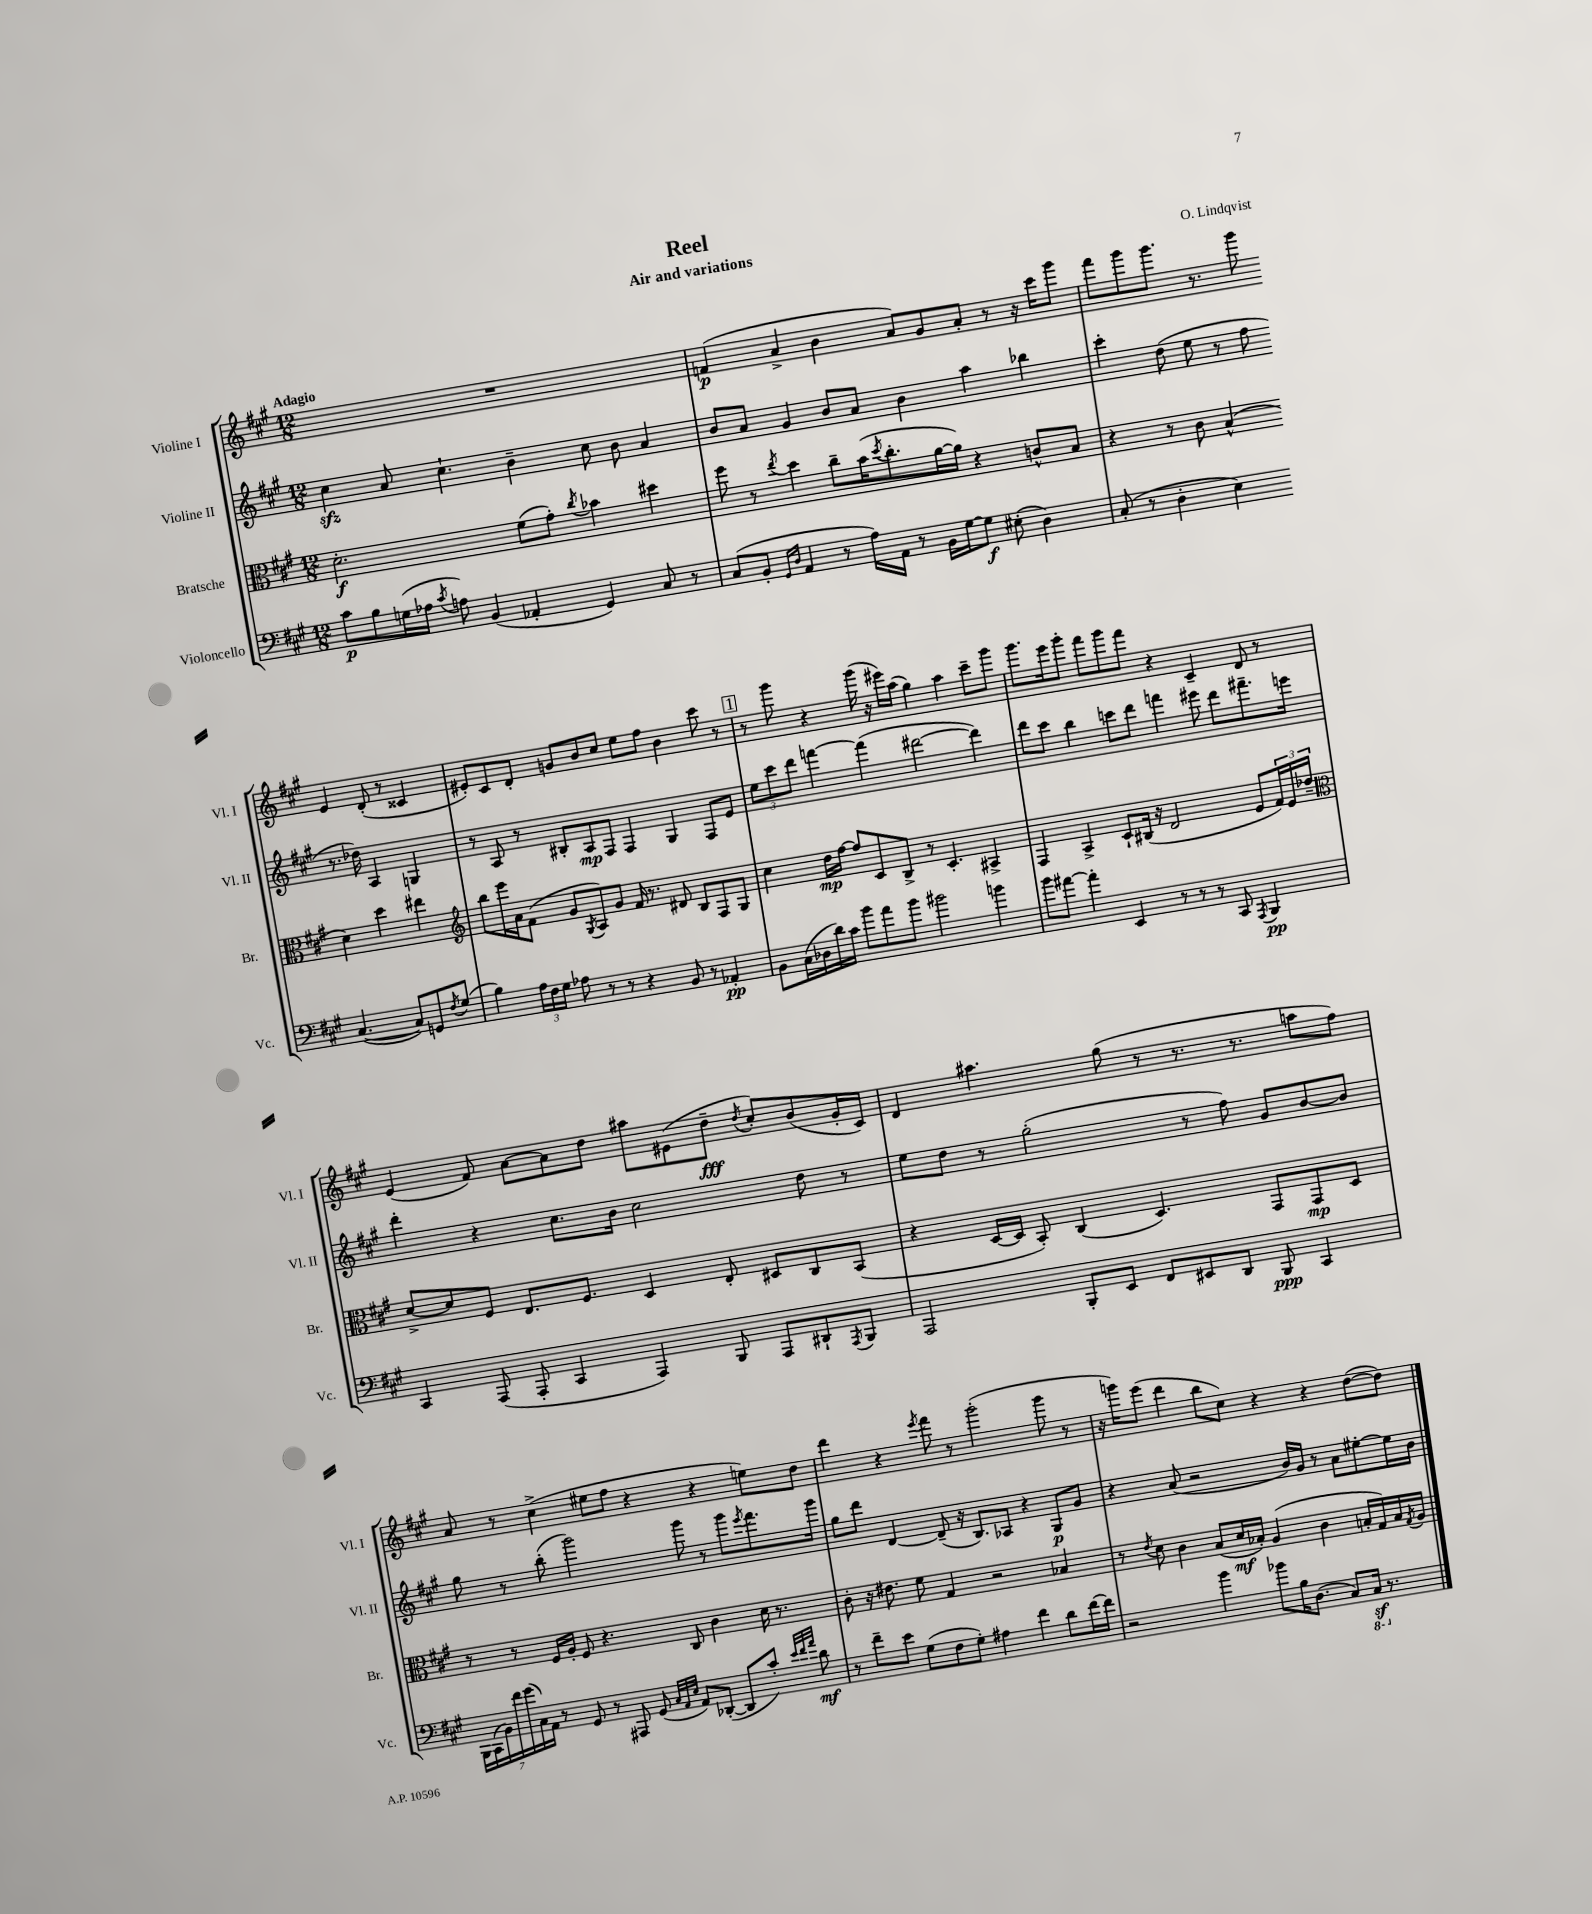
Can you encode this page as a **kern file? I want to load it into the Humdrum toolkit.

**kern	**dynam	**kern	**dynam	**kern	**dynam	**kern	**dynam
*part4	*part4	*part3	*part3	*part2	*part2	*part1	*part1
*staff4	*staff4	*staff3	*staff3	*staff2	*staff2	*staff1	*staff1
*I"Violoncello	*	*I"Bratsche	*	*I"Violine II	*	*I"Violine I	*
*I'Vc.	*	*I'Br.	*	*I'Vl. II	*	*I'Vl. I	*
*clefF4	*	*clefC3	*	*clefG2	*	*clefG2	*
*k[f#c#g#]	*	*k[f#c#g#]	*	*k[f#c#g#]	*	*k[f#c#g#]	*
*M12/8	*	*M12/8	*	*M12/8	*	*M12/8	*
=1	=1	=1	=1	=1	=1	=1	=1
!	!	!	!	!	!	!LO:TX:a:B:t=Adagio	!
8c#\L	p	2.d'\	f	4cc#zz\	.	1.r	.
8B\	.	.	.	.	.	.	.
(16Gn\L	.	.	.	8a/	.	.	.
16A-X\JJ	.	.	.	.	.	.	.
8qc#/	.	.	.	.	.	.	.
8An\)	.	.	.	4.cc#`\	.	.	.
(4BB/	.	.	.	.	.	.	.
4AA-X'/	.	(8f#\L	.	4b~\	.	.	.
.	.	8g#'\J)	.	.	.	.	.
.	.	8qcc#/	.	.	.	.	.
4GG#/)	.	4b-X\	.	8cc#\	.	.	.
.	.	.	.	8b\	.	.	.
8C#/	.	4dd#X\	.	4a/	.	.	.
8r	.	.	.	.	.	.	.
=2	=2	=2	=2	=2	=2	=2	=2
(8C#/L	.	8ff#\	.	8b/L	.	(4fn/	p
8BB'/J	.	8r	.	8a/J	.	.	.
16qqGG#/LL	.	.	.	.	.	.	.
16qqD/JJ	.	8qee/	.	.	.	.	.
4AA/	.	4dd\	.	4g#/	.	4a^/	.
8r	.	8cc#~\L	.	8b/L	.	4b\	.
16A\LL)	.	(16b\K	.	8a/J	.	.	.
.	.	8qdd/	.	.	.	.	.
16AA\JJ	.	8.cc#'\	.	.	.	.	.
8r	.	.	.	4b\	.	8a/L)	.
16BB\LL	.	[16a\L	.	.	.	8g#/	.
[16G#\J	.	16a\JJ])	.	.	.	.	.
8G#\J]	f	4r	.	4aa\	.	8a'/J	.
(8E#X'\	.	.	.	.	.	8r	.
4D\)	.	8cn^^/L	.	4bb-X\	.	16r	.
.	.	.	.	.	.	16ccc#\KL	.
.	.	8B/J	.	.	.	8ggg#\J	.
=3	=3	=3	=3	=3	=3	=3	=3
(8C#'/	.	4r	.	4ccc#'\	.	8fff#\L	.
8r	.	.	.	.	.	8ggg#\	.
4D'\	.	8r	.	(8dd\	.	8.ggg#\J	.
.	.	8c#\	.	8ee\	.	.	.
.	.	.	.	.	.	8.r	.
4E\)	.	(4B^^/	.	8r	.	.	.
.	.	.	.	8ff#\	.	8ggg#\	.
([4.C#/	.	4d\)	.	8.r	.	4e/	.
.	.	.	.	16dd-X\)	.	.	.
.	.	4dd\	.	4A/	.	(8d'/	.
8C#/L])	.	.	.	.	.	8r	.
8GGn/	.	4ee#X\	.	4Gn/	.	4c##X/	.
8qF#/	.	.	.	.	.	.	.
(8G#/J	.	.	.	.	.	.	.
!!LO:LB:g=z
=4	=4	=4	=4	=4	=4	=4	=4
*	*	*clefG2	*	*	*	*	*
4B\)	.	8bb\L	.	8r	.	8e#X'/L)	.
.	.	16eee\L	.	8A/	.	8c#/	.
.	.	16a\J	.	.	.	.	.
24A\LL	.	(8f#\J	.	8r	.	8d'/J	.
24F#\	.	.	.	.	.	.	.
24G#\JJ	.	.	.	.	.	.	.
8A-X\	.	8g#/L	.	8B#X'/L	.	8gn/L	.
.	.	8qG#/	.	.	.	.	.
8r	.	8A/)	.	8A/	mp	8b/	.
8r	.	8g#/J	.	8F#/J	.	8cc#/J	.
4r	.	16f#/	.	4F#/	.	8ee\L	.
.	.	8.r	.	.	.	.	.
.	.	.	.	.	.	8ff#\J	.
8BB/	.	8d#X/	.	4G#/	.	4b\	.
8r	.	8B/L	.	.	.	.	.
4AA-X'/	pp	8F#/	.	8F#/L	.	8ccc#\	.
.	.	8G#/J	.	8e/J	.	8r	.
!!LO:REH:place=s1:t=1
=5	=5	=5	=5	=5	=5	=5	=5
8BB\L	.	4cc#\	.	12ee\L	.	8r	.
.	.	.	.	12ccc#\	.	.	.
(16C#\L	.	.	.	.	.	8ggg#\	.
.	.	.	.	12ddd\J	.	.	.
16D-X\	.	.	.	.	.	.	.
16d\)	.	16dd\LL	mp	[4fffn\	.	4r	.
16c#\JJ	.	[16ff#\JJ	.	.	.	.	.
8b\L	.	8ff#/L]	.	.	.	.	.
8a\	.	8c#/	.	(4fff\]	.	(16ggg#\	.
.	.	.	.	.	.	16r	.
8b\J	.	8B^/J	.	.	.	16eee#X\LL)	.
.	.	.	.	.	.	(16aa\JJ	.
2b#X\	.	8r	.	[2ddd#X\	.	4gg#\)	.
.	.	4.c#'/	.	.	.	.	.
.	.	.	.	.	.	4aa\	.
4bn\	.	4A#X^/	.	4ddd#\])	.	8ccc#~\L	.
.	.	.	.	.	.	8ggg#\J	.
=6	=6	=6	=6	=6	=6	=6	=6
8b\L	.	4F#/	.	8ddd\L	.	8.ggg#\L	.
[8a#X\J	.	.	.	8ccc#\J	.	.	.
.	.	.	.	.	.	16eee\k	.
4a#'\]	.	4A^/	.	4bb\	.	8ggg#'\J	.
.	.	.	.	.	.	8fff#\L	.
4EE/	.	8c#`/L	.	8cccn\L	.	8ggg#\	.
.	.	(16B#X/Jk	.	8ddd\J	.	8fff#\J	.
.	.	16r	.	.	.	.	.
8r	.	2d/	.	4fffn\	.	4r	.
8r	.	.	.	.	.	.	.
8r	.	.	.	8eee#X\	.	4c#~/	.
8CC#/	.	.	.	8ddd\L	.	.	.
8qAAA/	.	.	.	.	.	.	.
4BBB/	pp	8e/L	.	8.fff#X~\	.	8d/	.
.	.	24f#/L)	.	.	.	8r	.
.	.	24e/	.	.	.	.	.
.	.	.	.	16eeen\Jk	.	.	.
.	.	24dd-X~/JJ	.	.	.	.	.
!!LO:LB:g=z
=7	=7	=7	=7	=7	=7	=7	=7
*	*	*clefC3	*	*	*	*	*
4CC#/	.	[8d^/L	.	4ddd'\	.	(4e/	.
.	.	8d/]	.	.	.	.	.
(8AAA/	.	8F#/J	.	4r	.	8f#/)	.
8AAA'/	.	8.E/L	.	.	.	[8a\L	.
4CC#/	.	.	.	8.cc#\L	.	8a\]	.
.	.	8.F#/J	.	.	.	.	.
.	.	.	.	.	.	8dd\J	.
.	.	.	.	16b\Jk	.	.	.
4AAA/)	.	4D/	.	2cc#\	.	8aa#X\L	.
.	.	.	.	.	.	(8e#X\	.
8BBB/	.	8E'/	.	.	.	8dd~\J	fff
.	.	.	.	.	.	8qdd/	.
8AAA/L	.	8D#X/L	.	.	.	8cc#'/L)	.
8DD#X`/	.	8C#/	.	8dd\	.	(8b/	.
8qAAA/	.	.	.	.	.	.	.
8BBB/J	.	(8BB/J	.	8r	.	16g#'/L	.
.	.	.	.	.	.	16c#/JJ)	.
=8	=8	=8	=8	=8	=8	=8	=8
2AAA/	.	4r	.	8ee\L	.	4d/	.
.	.	.	.	8dd\J	.	.	.
.	.	[16D/LL	.	8r	.	4.aa#X\	.
.	.	16D/JJ]	.	.	.	.	.
.	.	8BB'/)	.	(2gg#'\	.	.	.
8BBB'/L	.	(4C#/	.	.	.	.	.
8EE/J	.	.	.	.	.	(8gg#\	.
8FF#/L	.	4.D/)	.	.	.	8r	.
8EE#X/	.	.	.	8r	.	8.r	.
8DD/J	.	.	.	8ff#\)	.	.	.
.	.	.	.	.	.	8.r	.
8BBB/	ppp	8GG#/L	.	8g#/L	.	.	.
4CC#/	.	8GG#/	mp	[8b/	.	8aan\L	.
.	.	8D/J	.	8b/J]	.	8ff#\J)	.
!!LO:LB:g=z
=9	=9	=9	=9	=9	=9	=9	=9
28BBB\LL	.	8r	.	8gg#\	.	8a/	.
(28CC#\	.	.	.	.	.	.	.
28BB\)	.	.	.	.	.	.	.
28f#\	.	.	.	.	.	.	.
.	.	8r	.	8r	.	8r	.
(28g#\	.	.	.	.	.	.	.
28C#\)	.	.	.	.	.	.	.
28AA\JJ	.	.	.	.	.	.	.
8r	.	16F#/LL	.	(8bb'\	.	(4cc#^\	.
.	.	16A'/JJ	.	.	.	.	.
8GG#/	.	8F#/	.	2ggg#\)	.	.	.
8r	.	4.r	.	.	.	8ee#X\L	.
8AAA#X/	.	.	.	.	.	8ff#\J	.
(8GG#/	.	.	.	.	.	4r	.
32qqC#/LLL	.	.	.	.	.	.	.
32qqAA/	.	.	.	.	.	.	.
32qqE/JJJ	.	.	.	.	.	.	.
8AA/L)	.	8C#/	.	8ggg#\	.	.	.
([8DD-X'/J	.	4c#\	.	8r	.	4r	.
8DD-/L]	.	.	.	8ggg#\L	.	.	.
.	.	.	.	8qeee/	.	.	.
8c#'/J)	.	16d\	.	8.fff#\	.	8een\L)	.
.	.	8.r	.	.	.	.	.
32qqe/LLL	.	.	.	.	.	.	.
32qqf#/	.	.	.	.	.	.	.
32qqa/JJJ	.	.	.	.	.	.	.
8d\	mf	.	.	.	.	8dd\J	.
.	.	.	.	16ggg#\Jk	.	.	.
=10	=10	=10	=10	=10	=10	=10	=10
8r	.	8c#'\	.	8gg#\L	.	4ddd\	.
8f#~\L	.	16r	.	8ddd\J	.	.	.
.	.	8.e#X\	.	.	.	.	.
8e\J	.	.	.	[4d/	.	4r	.
(8G#\L	.	8f#\	.	.	.	.	.
.	.	.	.	.	.	8qeee/	.
8F#\	.	4G#/	.	(8d~/]	.	8fff#\	.
8G#'\J)	.	.	.	16r	.	8r	.
.	.	.	.	8.B/L)	.	.	.
4A#X\	.	2r	.	.	.	(2ggg#'\	.
.	.	.	.	8A-X/J	.	.	.
4f#\	.	.	.	4r	.	.	.
8d\L	.	4B-X/	.	8G#/L	p	8ggg#\	.
[16f#\L	.	.	.	8g#/J	.	8r	.
16f#\JJ]	.	.	.	.	.	.	.
=11	=11	=11	=11	=11	=11	=11	=11
2r	.	8r	.	4r	.	16r	.
.	.	.	.	.	.	16gggn\KL)	.
.	.	8qe/	.	.	.	.	.
.	.	8d\	.	.	.	(8eee\J	.
.	.	4c#\	.	(8a/	.	4ddd\	.
.	.	.	.	2r	.	.	.
4b\	.	(8B/L	.	.	.	8bb\L	.
.	.	16d/L	mf	.	.	8cc#\J)	.
.	.	16B-X'/JJ)	.	.	.	.	.
8b-X\L	.	(4A/	.	.	.	4r	.
16B\K	.	.	.	16b/LL)	.	.	.
(8.D\J	.	.	.	16g#/JJ	.	.	.
.	.	4c#\	.	8r	.	4r	.
8C#/L)	.	.	.	8a\L	.	.	.
*8ba	*	*	*	*	*	*	*
16CC#z/Jk	.	16Bn'/LL	.	[8ee#X'\	.	([8dd\L	.
*X8ba	*	*	*	*	*	*	*
8.r	.	16G#/)	.	.	.	.	.
.	.	16B/	.	16ee#\L]	.	8dd\J])	.
.	.	8qG#/	.	.	.	.	.
.	.	16A/JJ	.	16b\JJ	.	.	.
==	==	==	==	==	==	==	==
*-	*-	*-	*-	*-	*-	*-	*-
